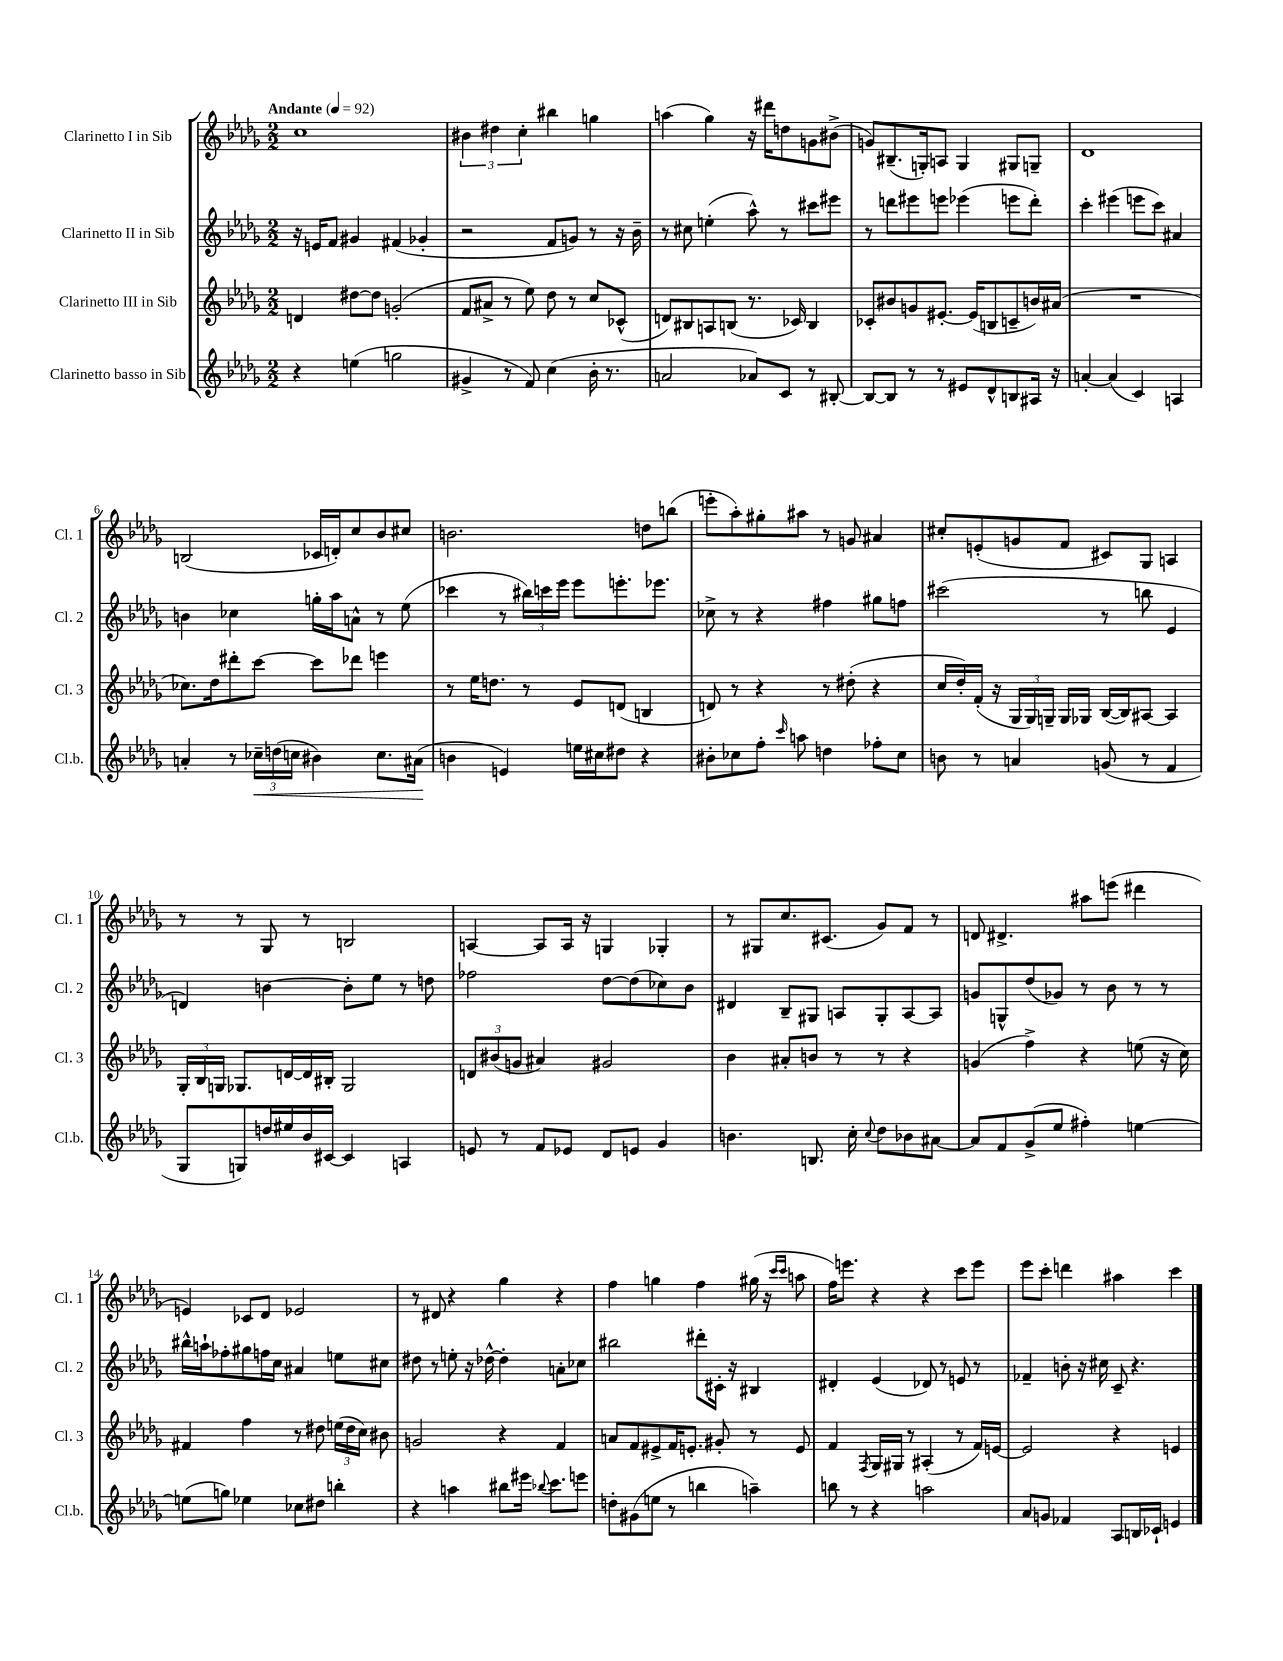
<<
\new StaffGroup <<
\new Staff = "s0" \with { instrumentName = "Clarinetto I in Sib" shortInstrumentName = "Cl. 1" } {
    \clef treble \key des \major \numericTimeSignature \time 2/2 \tempo "Andante" 4 = 92
    \autoBeamOff c''1 |
    \tuplet 3/2 { bis'4 dis''4 c''4-. } bis''4 g''4 |
    a''4( ges''4) r16 dis'''16[ d''8 g'8 bis'8]->( |
    g'8[) bis8.--( g16-.) a8] g4 gis8[ g8]-- |
    des'1 |
    b2( ces'16[ d'16-.) c''8 bes'8 cis''8] |
    b'2. d''8[ b''8]( |
    e'''8[-. aes''8-.) gis''8-. ais''8] r8 g'8 ais'4 |
    cis''8[-. e'8-.( g'8 f'8] cis'8[) ges8] a4 |
    r8 r8 ges8 r8 b2 |
    a4~ a8[ a16] r16 g4 ges4-. |
    r8 gis8[ c''8. cis'8.]( ges'8[) f'8] r8 |
    d'8 dis'4.-> ais''8[ e'''8]( dis'''4 |
    e'4) ces'8[ des'8] ees'2 |
    r8 dis'8 r4 ges''4 r4 |
    f''4 g''4 f''4 gis''16( r16 \grace { c'''16[ c'''16] } a''8 |
    f''16[) e'''8.] r4 r4 c'''8[ e'''8] |
    ees'''8[ c'''8]-. d'''4 ais''4 c'''4 \bar "|." |
}
\new Staff = "s1" \with { instrumentName = "Clarinetto II in Sib" shortInstrumentName = "Cl. 2" } {
    \clef treble \key des \major \numericTimeSignature \time 2/2
    \autoBeamOff r16 e'16[ f'8] gis'4 fis'4( ges'4-. |
    r2 f'8[ g'8]) r8 r16 bes'16-- |
    r8 cis''8 e''4-.( aes''8-^) r8 cis'''8[ eis'''8] |
    r8 d'''8[ eis'''8 e'''8] ees'''4( e'''8[ d'''8]-.) |
    c'''4-. eis'''4( e'''8[ c'''8]) ais'4 |
    b'4 ces''4 g''16[-. aes''16 a'8]-^ r8 ees''8( |
    ces'''4 r8 \tuplet 3/2 { bis''16[) c'''16 ees'''16] } ees'''8[ e'''8.-. ees'''8.] |
    ces''8-> r8 r4 fis''4 gis''8[ f''8] |
    cis'''2( r8 b''8 ees'4 |
    d'4) b'4~ b'8[-. ees''8] r8 d''8 |
    fes''2 des''8[~ des''8( ces''8) bes'8] |
    dis'4 bes8[-- gis8] a8[ gis8-. a8~ a8] |
    g'8[ g8-^ des''8( ges'8]) r8 bes'8 r8 r8 |
    bis''16[-^ a''16-! fes''8-. gis''8 f''16 c''16] ais'4 e''8[ cis''8] |
    dis''8 r8 e''8-. r16 des''16~-^ des''4-. a'8[-. ces''8] |
    bis''2 dis'''8[-. cis'16]-. r16 bis4 |
    dis'4-. ees'4( des'8) r8 e'8 r8 |
    fes'4-- b'8-. r16 cis''16 c'8-- r4. \bar "|." |
}
\new Staff = "s2" \with { instrumentName = "Clarinetto III in Sib" shortInstrumentName = "Cl. 3" } {
    \clef treble \key des \major \numericTimeSignature \time 2/2
    \autoBeamOff d'4 dis''8[~ dis''8] g'2-.( |
    f'8[ ais'8]-> r8 ees''8) des''8 r8 c''8[ ces'8]-^( |
    d'8[) bis8 a8 b8]( r8. ces'16) b4 |
    ces'8[-. bis'8 g'8 eis'8.]~-. eis'16[( b8 c'8-- b'16) ais'16]( |
    R1 |
    ces''8.[) des''16 dis'''8-. c'''8]~ c'''8[ des'''8] e'''4 |
    r8 ees''16[ d''8.] r8 ees'8[ d'8]( b4 |
    d'8) r8 r4 r8 dis''8-.( r4 |
    c''16[ des''16-.) f'16]-.( r16 \tuplet 3/2 { ges16[ ges16) g16]-- } g16[ ges16] bes16[~( bes16) ais8]~ ais4 |
    \tuplet 3/2 { ges16[-. bes16 g16] } ges8.[ d'16~ d'16 bis16]-. ges2 |
    \tuplet 3/2 { d'8[ bis'8( g'8] } ais'4) gis'2 |
    bes'4 ais'8[-. b'8] r8 r8 r4 |
    g'4( f''4->) r4 e''8( r16 c''16) |
    fis'4 f''4 r8 dis''8 \tuplet 3/2 { e''16[( dis''16 c''16]) } bis'8 |
    g'2 r4 f'4 |
    a'8[ f'8 eis'8-> f'16 e'8.]-. gis'8-. r8 e'8 |
    f'4 \acciaccatura { f8 } ges16[ gis16] r8 ais4-.( r8 f'16[) e'16]~ |
    e'2 r4 e'4 \bar "|." |
}
\new Staff = "s3" \with { instrumentName = "Clarinetto basso in Sib" shortInstrumentName = "Cl.b." } {
    \clef treble \key des \major \numericTimeSignature \time 2/2
    \autoBeamOff r4 e''4( g''2 |
    gis'4-> r8 f'8) c''4( bes'16-. r8. |
    a'2 aes'8[) c'8] r8 bis8~-. |
    bis8[~ bis8] r8 r8 eis'8[ des'8-^ b8 ais16] r16 |
    a'4~-. a'4( c'4) a4 |
    a'4-. r8 \tuplet 3/2 { ces''16[--\< d''16( c''16] } bis'4) c''8.[ ais'16]\!( |
    b'4 e'4) e''16[ cis''16 dis''8] r4 |
    bis'8[-. ces''8 f''8]-. \grace { c'''16 } a''8 d''4 fes''8[-. ces''8] |
    b'8 r8 a'4 g'8( r8 f'4 |
    ges8[ g8) d''16 eis''16 bes'16 cis'16]~ cis'4 a4 |
    e'8 r8 f'8[ ees'8] des'8[ e'8] ges'4 |
    b'4. b8. c''16-. \appoggiatura { c''8 } des''8[ bes'8 ais'8]~ |
    ais'8[ f'8 ges'8->( ees''8] fis''4-.) e''4~ |
    e''8[( g''8]) ees''4 ces''8[ dis''8] b''4-. |
    r4 a''4 bis''8[ eis'''16] \appoggiatura { bes''8 } c'''8.[ e'''8] |
    d''8[-. gis'8( e''8] r8 b''4 a''4--) |
    b''8 r8 r4 a''2 |
    aes'8[ g'8] fes'4 aes8[ b16 ces'16]-! e'4 \bar "|." |
}
>>
>>
